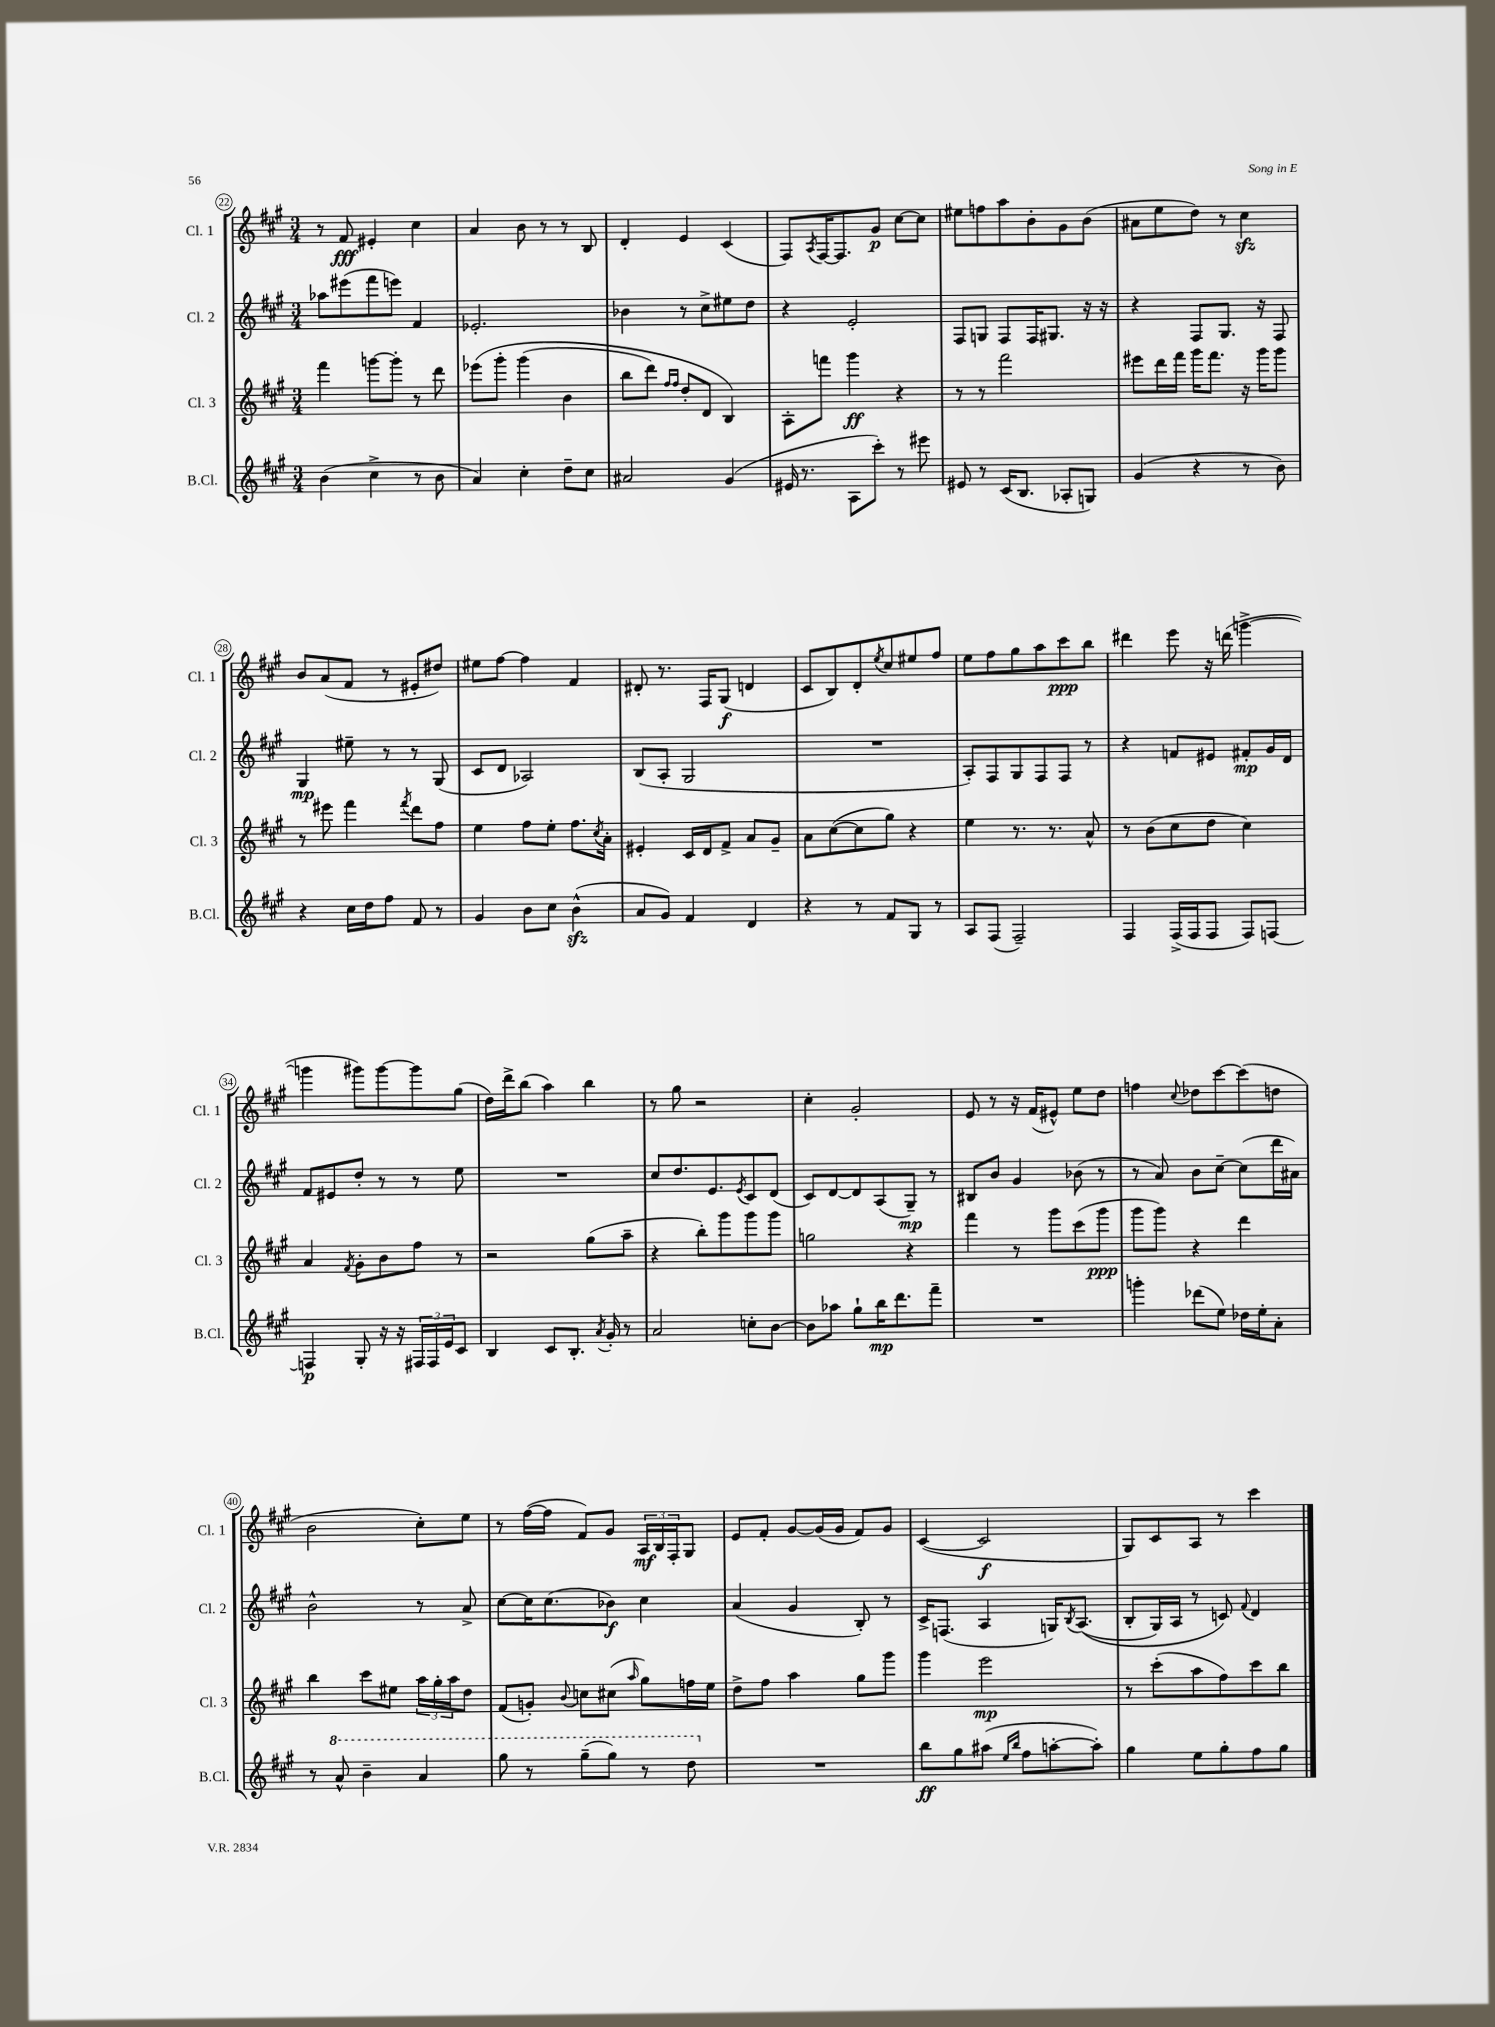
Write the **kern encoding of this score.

**kern	**kern	**kern	**kern
*staff4	*staff3	*staff2	*staff1
*clefG2	*clefG2	*clefG2	*clefG2
*k[f#c#g#]	*k[f#c#g#]	*k[f#c#g#]	*k[f#c#g#]
*M3/4	*M3/4	*M3/4	*M3/4
(4b	4fff#	8aa-	8r
.	.	(8eee#	8f#
4cc#^	[8ggg	8fff#	4e#'
.	8ggg']	8eee)	.
8r	8r	4f#	4cc#
8b	8ddd	.	.
=	=	=	=
4a)	&(8eee-	2.e-'	4a
.	8ggg#'	.	.
4cc#'	(4ggg#	.	8b
.	.	.	8r
8dd~	4b	.	8r
8cc#	.	.	8B
=	=	=	=
2a#	8bb	4b-	4d'
.	8ddd)	.	.
.	16qqff#	.	.
.	16qqff#	.	.
.	8dd'	8r	4e
.	8d	8cc#^	.
(4g#	4B&)	8ee#	(4c#
.	.	8dd	.
=	=	=	=
16e#	8A'	4r	8F#)
8.r	.	.	.
.	.	.	8qA
.	8fff	.	[16F#
.	.	.	8.F#]
8A	4ggg#	2e'	.
8ccc#')	.	.	8g#
8r	4r	.	[8cc#
8eee#	.	.	8cc#]
=	=	=	=
8e#	8r	8F#	8ee#
8r	8r	8G	8ff
(16c#	2fff#	8F#	8aa
8.B	.	.	.
.	.	16F#	8b'
.	.	8.G#	.
8A-'	.	.	8g#
8G)	.	16r	(8b
.	.	16r	.
=	=	=	=
(4g#	8eee#	4r	8a#
.	16ddd	.	8ee
.	16fff#	.	.
4r	16ggg#	8F#	8dd)
.	8.fff#	.	.
.	.	8.G#	8r
8r	16r	.	4cc#
.	16ggg#	16r	.
8b)	8ggg#	8F#	.
=	=	=	=
4r	8r	4G#	8b
.	8eee#	.	(8a
16cc#	4fff#	8ee#~	8f#
16dd	.	.	.
8ff#	.	8r	8r
.	8qfff#	.	.
8f#	8ddd	8r	8e#'
8r	8ff#	(8G#	8dd#)
=	=	=	=
4g#	4ee	8c#	8ee#
.	.	8d	[8ff#
8b	8ff#	2A-)	4ff#]
8cc#	8ee'	.	.
(4b^^	8.ff#	.	4f#
.	8qcc#	.	.
.	16a'	.	.
=	=	=	=
8a	4e#'	(8B	8d#'
8g#)	.	8A'	8.r
4f#	16c#	2G#	.
.	16d	.	16F#
.	8f#^	.	(8G#
4d	8a	.	4d
.	8g#~	.	.
=	=	=	=
4r	8a	2.r	8c#
.	([8cc#	.	8B)
8r	8cc#]	.	8d'
.	.	.	8qee
8f#	8gg#)	.	8cc#
8G#	4r	.	8ee#
8r	.	.	8ff#
=	=	=	=
8A	4ee	8A')	8ee
(8F#	.	8F#	8ff#
2F#~)	8.r	8G#	8gg#
.	.	8F#	8aa
.	8.r	.	.
.	.	8F#	8ccc#
.	8a^^	8r	8bb
=	=	=	=
4F#	8r	4r	4ddd#
.	(8b	.	.
(16F#^	8cc#	8f	8eee
16F#	.	.	.
8F#	8dd	8e#	16r
.	.	.	(16ddd
8F#)	4cc#)	8f#'	[4ggg^
[8F	.	16g#	.
.	.	16d	.
=	=	=	=
4F]	4a	8f#	4ggg]
.	.	8e#	.
.	8qf#	.	.
8G#'	8g#'	8dd'	8ggg#)
16r	8b	8r	[8ggg#
16r	.	.	.
24F#	8ff#	8r	8ggg#]
24F#	.	.	.
24e	.	.	.
8c#	8r	8ee	(8gg#
=	=	=	=
4B	2r	2.r	16dd)
.	.	.	16ddd^
.	.	.	(8bb
8c#	.	.	4aa)
8.B'	.	.	.
.	(8gg#	.	4bb
8qa	.	.	.
16g#'	.	.	.
8r	8aa~	.	.
=	=	=	=
2a	4r	8cc#	8r
.	.	8.dd	8gg#
.	8bb')	.	2r
.	.	8.e	.
.	8ggg#	.	.
.	.	8qe	.
8cc'	8ggg#	8c#	.
[8b	8ggg#	(8d	.
=	=	=	=
8b]	2gg	8c#)	4cc#'
8aa-	.	[8d	.
8gg#`	.	8d]	2g#'
16bb	.	(8A	.
8.ddd	.	.	.
.	4r	8G#~)	.
8fff#~	.	8r	.
=	=	=	=
2.r	4fff#	8B#	8e
.	.	8b	8r
.	8r	4g#	16r
.	.	.	(16f#
.	8ggg#	.	8e#^^)
.	(8ccc#	(8b-	8ee
.	8ggg#	8r	8dd
=	=	=	=
4ggg'	8ggg#	8r	4ff
.	8ggg#)	8a)	.
.	.	.	8qqcc#
(8ddd-	4r	8b	8dd-
8ee)	.	[8cc#~	[8ccc#
16dd-	4ddd	(8cc#]	(8ccc#]
16ee'	.	.	.
8a'	.	16ddd	8dd
.	.	16a#)	.
=	=	=	=
8r	4bb	2b^^	2b
8aa^^	.	.	.
4bb~	8ccc#	.	.
.	8ee#	.	.
4aa	24aa	8r	8cc#')
.	24gg#'	.	.
.	24aa	.	.
.	8dd	8a^	8ee
=	=	=	=
8ggg#	(8f#	[8cc#	8r
8r	8g')	16cc#]	([16ff#
.	.	(8.cc#	16ff#]
.	8qqb	.	.
(8ggg#~	8cc	.	8f#)
8ggg#)	(8cc#	8b-)	8g#
.	16qqaa	.	.
8r	8gg#)	4cc#	24A
.	.	.	24B
.	.	.	24F#'
8ddd	16ff	.	8G#
.	16ee	.	.
=	=	=	=
2.r	8dd^	(4a	8e
.	8ff#	.	8f#'
.	4aa	4g#	[8g#
.	.	.	(16g#]
.	.	.	16g#
.	8gg#	8B')	8f#)
.	8ggg#	8r	8g#
=	=	=	=
8bb	4ggg#	16c#^	([4c#
.	.	(8.F	.
8gg#	.	.	.
(8aa#	2eee	4A	2c#]
16qqee	.	.	.
16qqbb	.	.	.
8ff#	.	.	.
[8aa'	.	16G)	.
.	.	8qB	.
.	.	&((8.A	.
8aa'])	.	.	.
=	=	=	=
4gg#	8r	8B'	8G#)
.	(8ccc#'	16G#)	8c#
.	.	16A	.
8ee	8aa	8r	8A
8gg#'	8ff#)	8c&)	8r
.	.	8qqf#	.
8ff#	8ccc#	4d	4ccc#
8gg#	8bb	.	.
==	==	==	==
*-	*-	*-	*-
